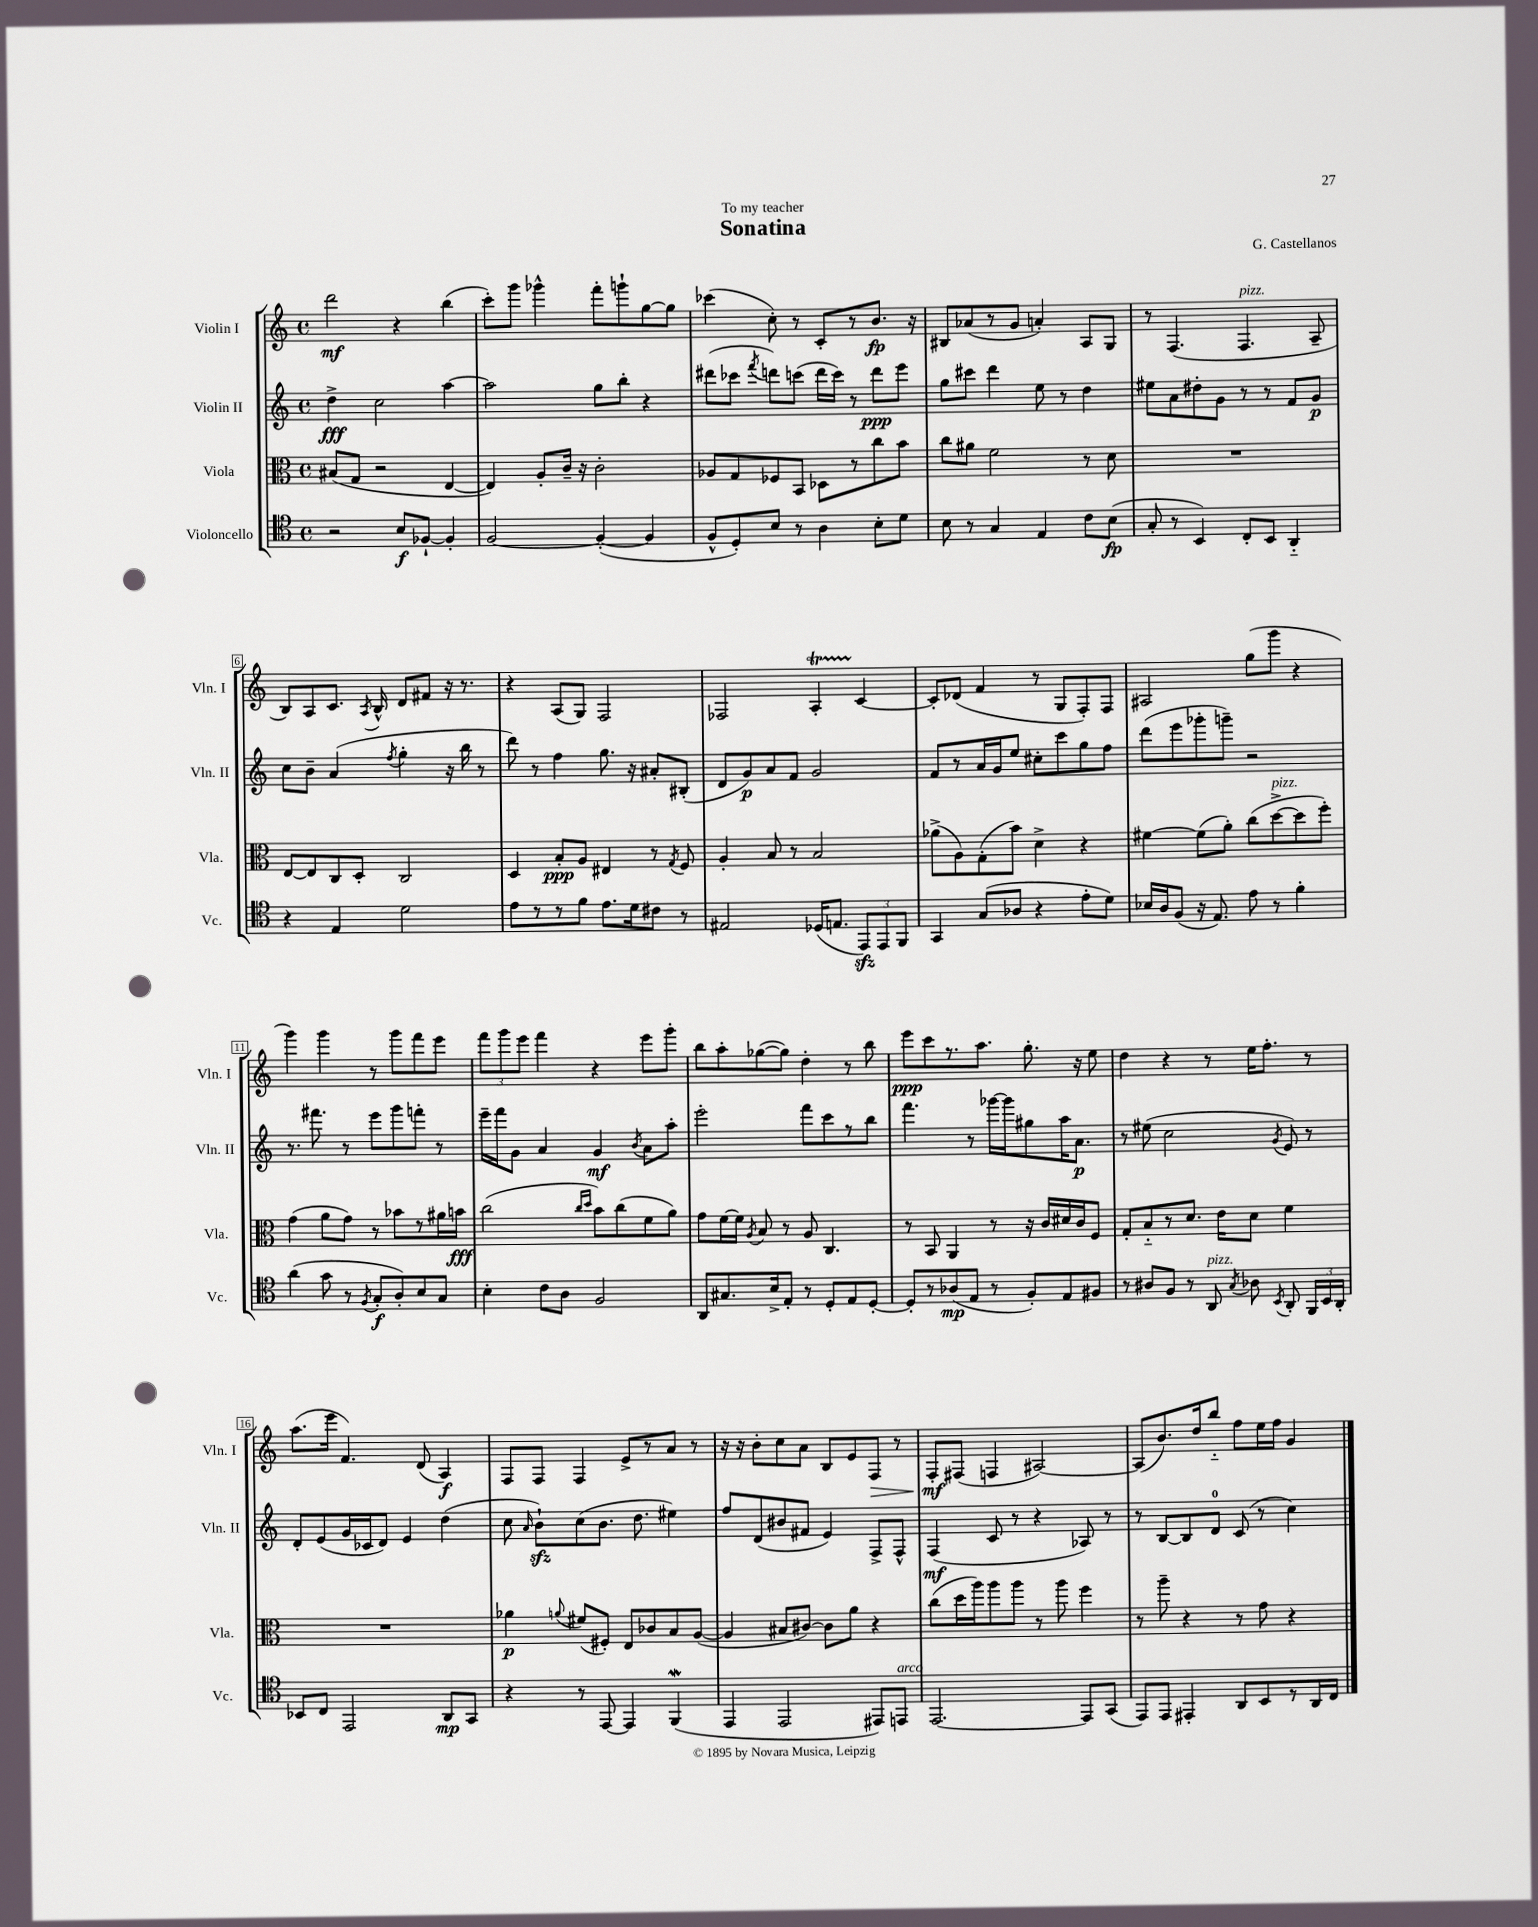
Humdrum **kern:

**kern	**kern	**kern	**kern
*staff4	*staff3	*staff2	*staff1
*clefC4	*clefC3	*clefG2	*clefG2
*k[]	*k[]	*k[]	*k[]
*M4/4	*M4/4	*M4/4	*M4/4
*met(c)	*met(c)	*met(c)	*met(c)
2r	(8B#/L	4dd^\	2ddd\
.	8G/J	.	.
.	2r	2cc\	.
8B/L	.	.	4r
[8F-`/J	.	.	.
4F-'/]	[4E/	[4aa\	(4bb\
=	=	=	=
[2F/	4E/])	2aa\]	8ccc'\L)
.	.	.	8ggg\J
.	8A'/L	.	4ggg-^^\
.	16c~/Jk	.	.
.	16r	.	.
(4F'/_	2c'\	8gg\L	8fff'\L
.	.	8bb'\J	8ggg`\
4F/]	.	4r	[8gg\
.	.	.	8gg\]J
=	=	=	=
8F^^/L	8A-/L	(8ddd#\L	(4ccc-\
8D'/)	8G/	8ccc-\J	.
.	.	8qfff/	.
8B/J	8F-/	8ddd\L)	8cc'\)
8r	8BB/J	(8ccc\J	8r
4A\	8D-\L	16ddd\LL	8c'/L
.	.	16ccc\JJ)	.
.	8r	8r	8r
8B'\L	8cc\	8ddd\L	8.b/J
8d\J	8b\J	8eee\J	.
.	.	.	16r
=	=	=	=
8B\	8cc\L	8gg\L	8B#/L
8r	8a#\J	8ccc#\J	(8a-/
4G/	2f\	4ddd\	8r
.	.	.	8g/J
4E/	.	8ee\	4a'/)
.	.	8r	.
8c\L	8r	4dd\	8A/L
(8B\J	8d\	.	8G/J
=	=	=	=
8G'/	1r	8ee#\L	8r
8r	.	8a\	(4.F/
4BB/)	.	8dd#'\	.
.	.	8g\J	.
8C'/L	.	8r	4.F/
8BB/J	.	8r	.
4AA'~/	.	8f/L	.
.	.	8g/J	8A~/
=	=	=	=
4r	[8E/L	8cc\L	8B/L)
.	8E/]	8b~\J	8A/
4E/	8C/	(4a/	8.c/J
.	8D'/J	.	.
.	.	.	8qA/
.	.	.	16B^^/
.	.	8qff/	.
2d\	2C/	4gg'\	8d/L
.	.	.	8f#/J
.	.	16r	16r
.	.	16bb\	8.r
.	.	8r	.
=	=	=	=
8e\L	4D/	8ddd\)	4r
8r	.	8r	.
8r	8B'/L	4ff\	(8A/L
8f\J	8A/J	.	8G/J)
8.e\L	4E#/	8.gg\	2F/
16d\k	.	16r	.
8c#\J	8r	8a#'/L	.
.	8qG/	.	.
8r	8F/	(8B#'/J	.
=	=	=	=
2E#/	4A'/	8d/L	2F-/
.	.	8g/)	.
.	8B/	8a/	.
.	8r	8f/J	.
(16D-/LK	2B/	2g/	4A'/
8.E/J	.	.	.
12EE/L)	.	.	[4c/
12EE/	.	.	.
12FF/J	.	.	.
=	=	=	=
4GG/	(8a-^\L	8f/L	8c'/]L
.	8A\)	8r	(8d-/J
(8G/L	(8G'\	16a/L	4f/
.	.	16g/J	.
8A-/J	8b\J)	8ee/J	.
4r	4d^\	8cc#'\L	8r
.	.	8ccc\	8G/L
8e'\L	4r	8gg\	8F'/)
8d\J)	.	8ff\J	8F/J
=	=	=	=
16B-/LL	[4f#\	(8ddd\L	2A#/
16A/J	.	.	.
(8F/J	.	8eee\	.
16r	(8f#\]L	8ggg-'\	.
8.E/)	.	.	.
.	8a'\J)	8ggg~\J)	.
8e\	(8cc\L	2r	(8gg\L
8r	[8dd^\	.	8ggg\J
4f'\	8dd\]	.	4r
.	8ff'\J)	.	.
=	=	=	=
(4a\	(4g\	8.r	4ggg\)
.	.	8.fff#\	.
8g\	8a\L	.	4ggg\
8r	8g\J)	8r	.
8qF/	.	.	.
8G'/L	8r	8eee\L	8r
8A'/)	8b-\L	8ggg\	8ggg\L
8B/	8r	8fff'\J	8fff\
8G/J	16a#\L	8r	8eee\J
.	16b\JJ	.	.
=	=	=	=
4B'\	(2cc\	16eee~\LL	12fff\L
.	.	16fff\J	.
.	.	.	12ggg\
.	.	8g\J	.
.	.	.	12eee\J
8c\L	.	4a/	4fff\
8A\J	.	.	.
.	16qqcc/LL	.	.
.	16qqdd/JJ	.	.
2F/	8b\L)	4g/	4r
.	(8cc\	.	.
.	.	8qb/	.
.	8f\	8a\L	8eee\L
.	8a\J)	8aa'\J	8ggg'\J
=	=	=	=
8AA/L	8g\L	2eee'\	8bb\L
8.G#/	[16f\L	.	8aa'\
.	16f\]JJ	.	.
.	8qA/	.	.
.	8B/	.	([8gg-\
16B^/k	.	.	.
8E'/J	8r	.	8gg-\]J)
8r	8A/	8fff\L	4dd'\
8D'/L	4.C/	8ccc\	.
8E/	.	8r	8r
[8D'/J	.	8bb\J	8bb\
=	=	=	=
8D'/]L	8r	4.fff\	8eee\L
8r	8BB/	.	8ccc\
(8A-/	4AA/	.	8.r
8E/J	.	8r	.
.	.	.	8.aa\J
8r	8r	[16ggg-\LL	.
.	.	16ggg-\]J	.
8F'/L)	16r	8gg#\	8.gg'\
.	16c/LL	.	.
8E/	16d#/	16aa\K	.
.	16c/J	8.a\J	16r
8F#/J	8F/J	.	8ee\
=	=	=	=
8r	8G'/L	8r	4dd\
8A#/L	8B'~/	(8ee#\	.
8F/J	8r	2cc\	4r
8r	8.d/J	.	.
8AA/	.	.	8r
.	16e\LK	.	.
8qG/	.	.	.
8A-\	8d\J	.	16ee\LK
.	.	.	8.ff'\J
8qBB/	.	8qg/	.
8AA'/	4f\	8e/)	.
24FF/LL	.	8r	8r
24BB/	.	.	.
24AA'/JJ	.	.	.
=	=	=	=
8BB-/L	1r	8d'/L	(8.aa\L
8C/J	.	(8e/	.
.	.	.	16eee\Jk
2EE/	.	16g/L	4.f/)
.	.	16c-/J	.
.	.	8d/J)	.
.	.	4e/	.
.	.	.	(8d/
8AA/L	.	(4dd\	4A/)
8GG/J	.	.	.
=	=	=	=
4r	4a-\	8cc\	8F/L
.	.	16qqa/	.
.	.	8b`\L)	8F/J
.	8qqa/	.	.
8r	(8f#/L	(8cc\	4F/
[8EE/	8F#'/J)	8.b\J	.
4EE/]	8E/L	.	8e^/L
.	.	8.dd\	.
.	8c-/	.	8r
(4FF/	8B/	4ee#\)	8a/J
.	([8A/J	.	8r
=	=	=	=
4EE/	4A/]	8ff/L	16r
.	.	.	16r
.	.	(8d/	8b'\L
2EE/	8B#/L	8b#/	8cc\
.	[8c#/J)	8f#/J	8a\J
.	8c#\]L	4e/)	8B/L
.	8a\J	.	8e/
8EE#/L)	4r	8F^/L	8F/J
8EE/J	.	8F^^/J	8r
=	=	=	=
[2.EE/	(8cc\L	(4F/	8F'/L
.	16dd\L	.	(8F#/J
.	16aa\J)	.	.
.	8aa\	8c/	4F/
.	8aa\J	8r	.
.	8r	4r	[2A#/)
.	8aa\	.	.
8EE/]L	4ff\	8A-/)	.
(8GG/J	.	8r	.
=	=	=	=
8EE/L)	8r	8r	(8A#/]L
8EE/J	8aa~\	[8B/L	8.b/)
4EE#'/	4r	8B/]	.
.	.	.	16dd/k
.	.	8d/J	8bb'~/J
8AA/L	8r	(8c/	8ff\L
8BB/	8g\	8r	16ee\L
.	.	.	16ff\JJ
8r	4r	4cc\)	4g/
16AA/L	.	.	.
16C/JJ	.	.	.
==	==	==	==
*-	*-	*-	*-
